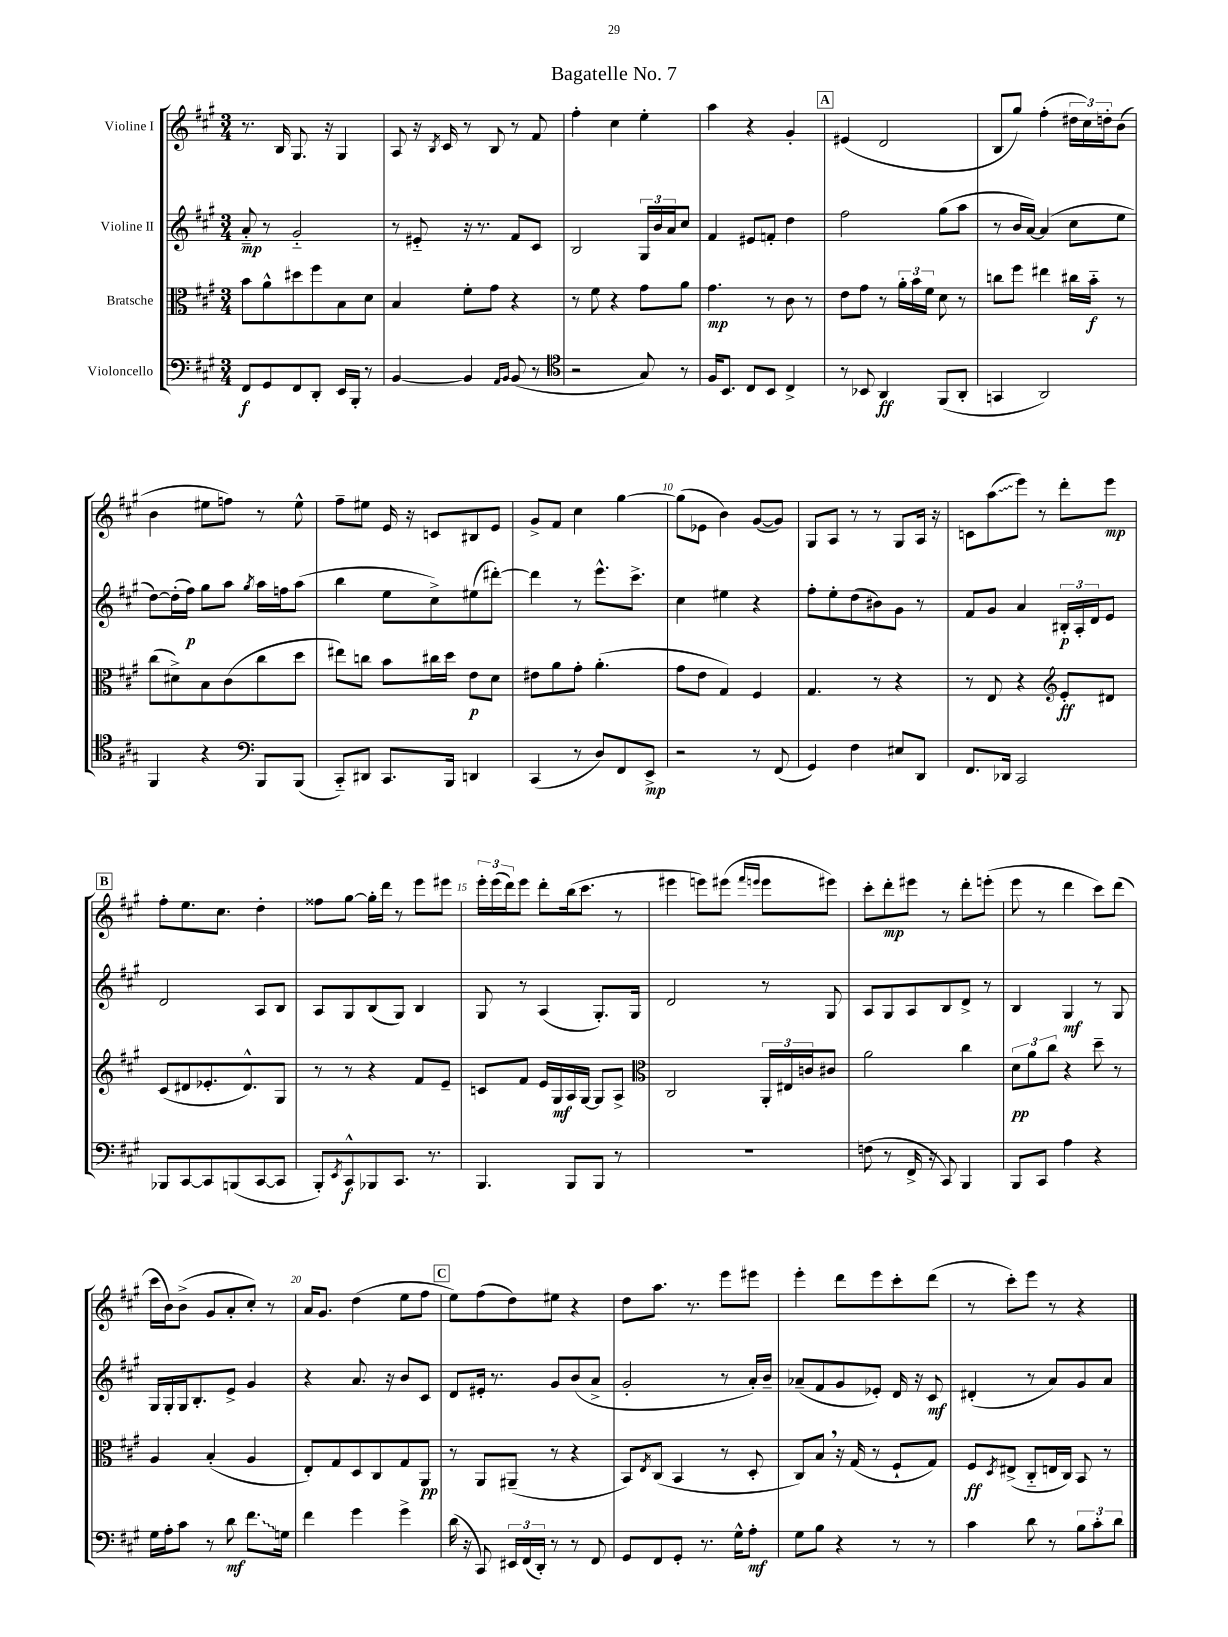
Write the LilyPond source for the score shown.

\header { title = "Bagatelle No. 7" }
<<
\new StaffGroup <<
\new Staff = "s0" \with { instrumentName = "Violine I" } {
    \clef treble \key a \major \numericTimeSignature \time 3/4
    r8. b16 gis8. r16 gis4 |
    a8 r16 \acciaccatura { b8 } cis'16 r8 b8 r8 fis'8 |
    fis''4-. cis''4 e''4-. |
    a''4 r4 gis'4-. |
    \mark \markup { \box "A" } eis'4( d'2 |
    b8 gis''8) fis''4-.( \tuplet 3/2 { dis''16 cis''16) d''16-. } b'8( |
    b'4 eis''8 f''8) r8 eis''8-^ |
    fis''8-- eis''8 e'16 r16 c'8 bis8 e'8 |
    gis'8-> fis'8 cis''4 gis''4~ |
    gis''8( ees'8 b'4) gis'8~( gis'8) |
    gis8 a8 r8 r8 gis8 a16 r16 |
    c'8 \once \override Glissando.style = #'zigzag a''8\glissando( e'''8) r8 d'''8-. e'''8\mp |
    \mark \markup { \box "B" } fis''8-. e''8. cis''8. d''4-. |
    fisis''8 gis''8~ gis''16-. d'''16 r8 e'''8 eis'''8 |
    \tuplet 3/2 { e'''16-. e'''16( d'''16) } e'''8 d'''8-. b''16( cis'''8. r8 |
    eis'''4 e'''8) eis'''8( \grace { fis'''16 e'''16 } e'''8 eis'''8) |
    cis'''8-. d'''8-.\mp eis'''8 r8 d'''8-. e'''8-.( |
    e'''8 r8 d'''4 cis'''8) d'''8( |
    cis'''16 b'16) b'8->( gis'8 a'8-. cis''8-.) r8 |
    a'16 gis'8. d''4( e''8 fis''8 |
    \mark \markup { \box "C" } e''8) fis''8( d''8) eis''8 r4 |
    d''8 a''8. r8. e'''8 eis'''8 |
    e'''4-. d'''8 e'''8 cis'''8-. d'''8( |
    r8 cis'''8-.) e'''8 r8 r4 \bar "|." |
}
\new Staff = "s1" \with { instrumentName = "Violine II" } {
    \clef treble \key a \major \numericTimeSignature \time 3/4
    a'8-_\mp r8 gis'2-_ |
    r8 eis'8-_ r16 r8. fis'8 cis'8 |
    b2 \tuplet 3/2 { gis16 b'16 a'16 } cis''8 |
    fis'4 eis'8 f'8-. d''4 |
    \mark \markup { \box "A" } fis''2 gis''8( a''8 |
    r8 b'16 a'16~) a'4( cis''8 e''8 |
    d''8~) d''16-.( fis''16\p) gis''8 a''8 \acciaccatura { gis''8 } a''16 f''16 a''8( |
    b''4 e''8 cis''8->) eis''8( dis'''8~-.) |
    dis'''4 r8 e'''8.-^ cis'''8.-> |
    cis''4 eis''4 r4 |
    fis''8-. e''8-. d''8( bis'8) gis'8 r8 |
    fis'8 gis'8 a'4 \tuplet 3/2 { bis16-.\p a16-. d'16 } e'8 |
    \mark \markup { \box "B" } d'2 a8 b8 |
    a8 gis8 b8( gis8) b4 |
    gis8 r8 a4( gis8.-.) gis16 |
    d'2 r8 gis8 |
    a8 gis8 a8 b8 d'8-> r8 |
    b4 gis4\mf r8 gis8 |
    gis16 gis16-. gis16 b8.-. e'8-> gis'4 |
    r4 a'8. r16 b'8 cis'8 |
    \mark \markup { \box "C" } d'8 eis'16-. r8. gis'8 b'8( a'8-> |
    gis'2-. r8 a'16-.) b'16-- |
    aes'8--( fis'8 gis'8 ees'8-.) d'16 r16 cis'8\mf |
    dis'4-.( r8 a'8) gis'8 a'8 \bar "|." |
}
\new Staff = "s2" \with { instrumentName = "Bratsche" } {
    \clef alto \key a \major \numericTimeSignature \time 3/4
    b'8 a'8-^ dis''8 fis''8 b8 d'8 |
    b4 fis'8-. gis'8 r4 |
    r8 fis'8 r4 gis'8 a'8 |
    gis'4.\mp r8 cis'8 r8 |
    \mark \markup { \box "A" } e'8 gis'8 r8 \tuplet 3/2 { a'16-. b'16 fis'16 } d'8 r8 |
    c''8 fis''8 eis''4 cis''16 b'16-_\f r8 |
    cis''8( dis'8->) b8 cis'8( cis''8 d''8 |
    eis''8) c''8 b'8 cis''16 d''16 e'8\p d'8 |
    eis'8 a'8 gis'8-. a'4.-.( |
    gis'8 e'8 gis4) fis4 |
    gis4. r8 r4 |
    r8 e8 r4 \clef treble e'8-.\ff dis'8 |
    \mark \markup { \box "B" } cis'8( dis'8 ees'8.-. dis'8.-^) gis8 |
    r8 r8 r4 fis'8 e'8-- |
    c'8 fis'8 e'16 gis16\mf a16 gis16~ gis8 a8-> |
    \clef alto cis2 \tuplet 3/2 { a,16-. eis16 c'16 } cis'8 |
    a'2 cis''4 |
    \tuplet 3/2 { d'8\pp a'8 cis''8 } r4 d''8-- r8 |
    a4 b4-.( a4 |
    e8-.) gis8 d8 cis8 gis8 a,8\pp |
    \mark \markup { \box "C" } r8 a,8 ais,8--( r8 r4 |
    b,8) \acciaccatura { e8 } cis8( b,4 r8 d8-. |
    cis8) b8 \breathe r16 gis16( r8 fis8-! gis8) |
    fis8\ff \acciaccatura { d8 } eis8->( cis8-_ e16 cis16) b,8 r8 \bar "|." |
}
\new Staff = "s3" \with { instrumentName = "Violoncello" } {
    \clef bass \key a \major \numericTimeSignature \time 3/4
    fis,8\f gis,8 fis,8 d,8-. e,16 b,,16-. r8 |
    b,4~ b,4 \grace { a,16 b,16 } b,8( r8 |
    \clef tenor r2 gis8) r8 |
    fis16 b,8. cis8 b,8 cis4-> |
    \mark \markup { \box "A" } r8 bes,8 a,4\ff fis,8( a,8-. |
    g,4 a,2) |
    fis,4 r4 \clef bass b,,8 b,,8( |
    cis,8-_) dis,8 cis,8. b,,16 d,4 |
    cis,4( r8 d8) fis,8 e,8->\mp |
    r2 r8 fis,8( |
    gis,4) fis4 eis8 d,8 |
    fis,8. des,16 cis,2 |
    \mark \markup { \box "B" } bes,,8 cis,8~ cis,8 b,,8( cis,8~ cis,8 |
    b,,8-.) \acciaccatura { e,8 } cis,8-^\f bes,,8 cis,8. r8. |
    b,,4. b,,8 b,,8 r8 |
    R2. |
    f8( r8 fis,16-> r16 cis,8) b,,4 |
    b,,8 cis,8 a4 r4 |
    gis16 a16-. cis'8 r8 d'8\mf \once \override Glissando.style = #'zigzag fis'8.\glissando g16 |
    fis'4 gis'4 gis'4-> |
    \mark \markup { \box "C" } d'16( r16 cis,8) \tuplet 3/2 { eis,16 fis,16( d,16-.) } r8 r8 fis,8 |
    gis,8 fis,8 gis,8-. r8. gis16-^ a8-.\mf |
    gis8 b8 r4 r8 r8 |
    cis'4 d'8 r8 \tuplet 3/2 { b8 cis'8-. d'8 } \bar "|." |
}
>>
>>
\layout { \context { \Score \override BarNumber.break-visibility = ##(#f #t #t) barNumberVisibility = #(every-nth-bar-number-visible 5) } }
